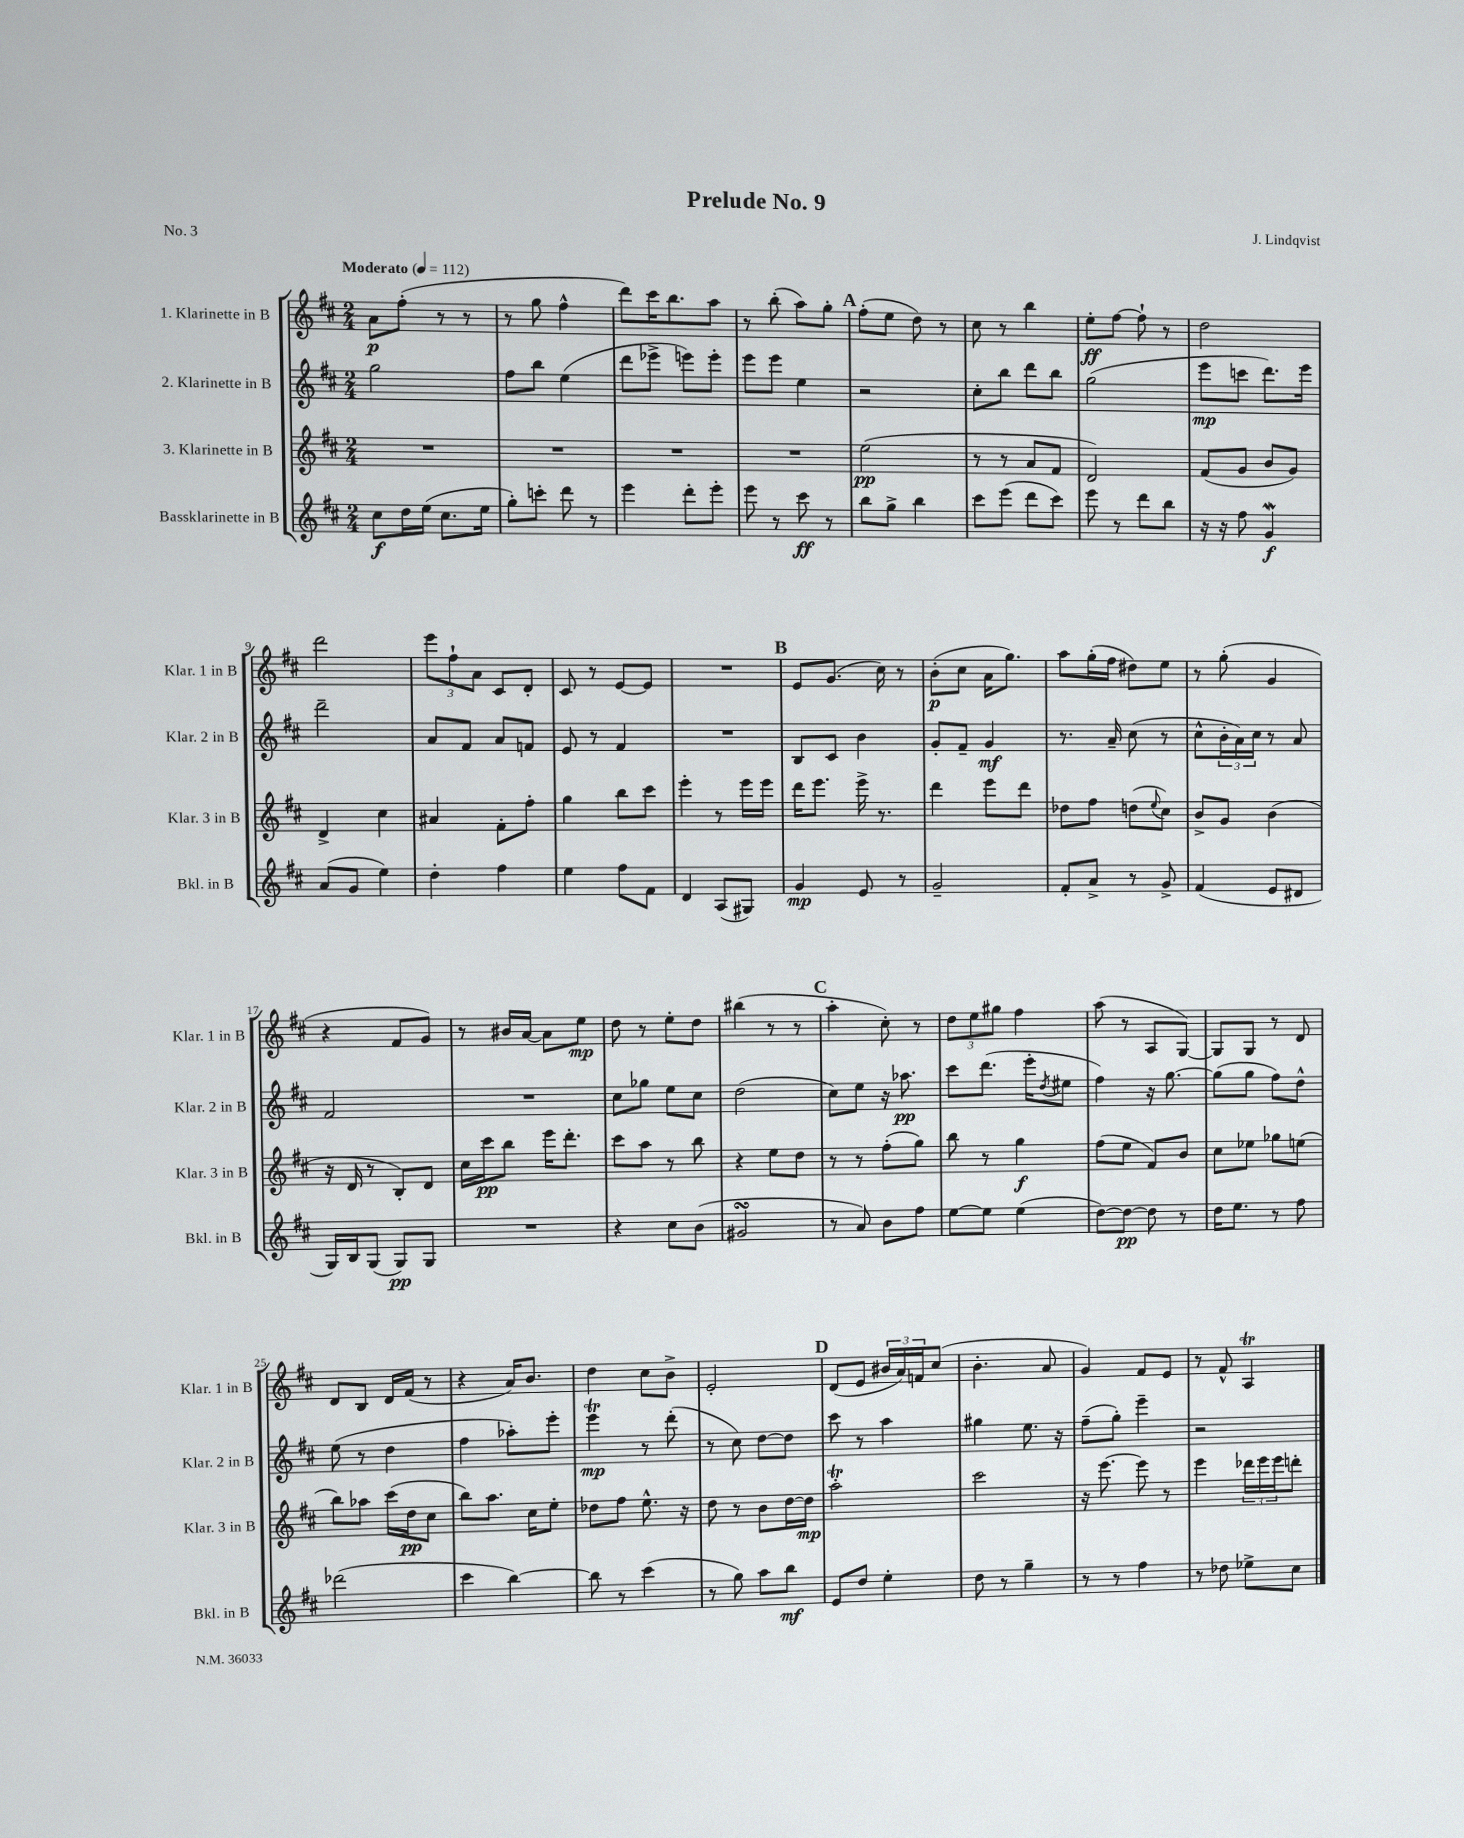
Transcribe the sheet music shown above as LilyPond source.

\header { title = "Prelude No. 9" composer = "J. Lindqvist" piece = "No. 3" }
<<
\new StaffGroup <<
\new Staff = "s0" \with { instrumentName = "1. Klarinette in B" shortInstrumentName = "Klar. 1 in B" } {
    \clef treble \key d \major \numericTimeSignature \time 2/4 \tempo "Moderato" 4 = 112
    a'8\p fis''8-.( r8 r8 |
    r8 g''8 fis''4-^ |
    d'''8) cis'''16 b''8. a''8 |
    r8 b''8-.( a''8) g''8-. |
    \mark \markup { \bold "A" } fis''8-.( e''8 d''8) r8 |
    cis''8 r8 b''4 |
    e''8-.\ff fis''8~ fis''8-! r8 |
    d''2 |
    d'''2 |
    \tuplet 3/2 { e'''8 fis''8-! a'8 } cis'8 d'8-. |
    cis'8 r8 e'8~ e'8 |
    R2 |
    \mark \markup { \bold "B" } e'8 g'8.( cis''16) r8 |
    b'8-.\p( cis''8 a'16 g''8.) |
    a''8 g''16-.( fis''16 dis''8) e''8 |
    r8 g''8-.( g'4 |
    r4 fis'8 g'8) |
    r8 bis'16 a'16~ a'8 e''8\mp |
    d''8 r8 e''8-. d''8 |
    bis''4( r8 r8 |
    \mark \markup { \bold "C" } a''4-. cis''8-.) r8 |
    \tuplet 3/2 { d''8 e''8 gis''8 } fis''4 |
    a''8( r8 a8 g8~) |
    g8 g8 r8 d'8 |
    d'8 b8 d'16 fis'16( r8 |
    r4 a'16) b'8. |
    d''4 cis''8 b'8-> |
    e'2-. |
    \mark \markup { \bold "D" } d'8( e'8 \tuplet 3/2 { bis'16 a'16) f'16 } cis''8( |
    b'4.-. a'8 |
    g'4) fis'8 e'8 |
    r8 fis'8-^ a4\trill \bar "|." |
}
\new Staff = "s1" \with { instrumentName = "2. Klarinette in B" shortInstrumentName = "Klar. 2 in B" } {
    \clef treble \key d \major \numericTimeSignature \time 2/4
    g''2 |
    fis''8 b''8 e''4( |
    d'''8 ees'''8-> e'''8) e'''8-. |
    e'''8 e'''8 e''4 |
    \mark \markup { \bold "A" } r2 |
    cis''8-. b''8 d'''8 b''8 |
    g''2( |
    e'''8\mp c'''8 d'''8.) e'''16 |
    d'''2-- |
    a'8 fis'8 a'8 f'8 |
    e'8 r8 fis'4 |
    R2 |
    \mark \markup { \bold "B" } b8 cis'8 b'4 |
    g'8-. fis'8-- g'4\mf |
    r8. a'16-- cis''8( r8 |
    cis''8-^ \tuplet 3/2 { b'16-. a'16) cis''16 } r8 a'8 |
    fis'2 |
    R2 |
    cis''8 ges''8 e''8 cis''8 |
    d''2( |
    \mark \markup { \bold "C" } cis''8) e''8 r16 aes''8.\pp |
    cis'''8 d'''8.( e'''16-. \acciaccatura { d''8 } eis''8 |
    fis''4) r16 g''8.~ |
    g''8( g''8 fis''8) d''8-^ |
    e''8( r8 d''4 |
    fis''4 aes''8-.) e'''8-. |
    e'''4\trill\mp r8 d'''8-.( |
    r8 cis''8) d''8~ d''8 |
    \mark \markup { \bold "D" } cis'''8 r8 a''4 |
    gis''4 e''8. r16 |
    fis''8--( g''8-.) e'''4-- |
    r2 \bar "|." |
}
\new Staff = "s2" \with { instrumentName = "3. Klarinette in B" shortInstrumentName = "Klar. 3 in B" } {
    \clef treble \key d \major \numericTimeSignature \time 2/4
    R2 |
    R2 |
    R2 |
    R2 |
    \mark \markup { \bold "A" } e''2\pp( |
    r8 r8 a'8 fis'8 |
    d'2) |
    fis'8( g'8 b'8 g'8) |
    d'4-> cis''4 |
    ais'4 fis'8-. fis''8-. |
    g''4 b''8 cis'''8 |
    e'''4-. r8 e'''16 e'''16 |
    \mark \markup { \bold "B" } d'''16 e'''8. e'''16-> r8. |
    d'''4 e'''8 d'''8 |
    des''8 fis''8 d''8( \appoggiatura { e''8 } cis''8) |
    b'8-> g'8 b'4( |
    r16 d'16 r8 b8-.) d'8 |
    cis''16 cis'''16\pp b''8 e'''16 d'''8.-. |
    cis'''8 a''8 r8 b''8 |
    r4 e''8 d''8 |
    \mark \markup { \bold "C" } r8 r8 fis''8-.( g''8) |
    b''8 r8 g''4\f |
    fis''8( e''8 fis'8) b'8 |
    cis''8 ees''8 ges''8 e''8( |
    b''8) aes''8 cis'''16( d''16\pp cis''8 |
    b''8) a''8. cis''16 e''8-. |
    des''8 fis''8 e''8.-^ r16 |
    d''8 r8 b'8 d''16~ d''16\mp |
    \mark \markup { \bold "D" } a''2-.\trill |
    cis'''2 |
    r16 e'''8.~ e'''8 r8 |
    e'''4 \tuplet 3/2 { des'''16 e'''16 e'''16 } d'''8-. \bar "|." |
}
\new Staff = "s3" \with { instrumentName = "Bassklarinette in B" shortInstrumentName = "Bkl. in B" } {
    \clef treble \key d \major \numericTimeSignature \time 2/4
    cis''8\f d''16 e''16( cis''8. e''16 |
    g''8-.) c'''8-. d'''8 r8 |
    e'''4 d'''8-. e'''8-. |
    e'''8 r8 cis'''8\ff r8 |
    \mark \markup { \bold "A" } b''8 g''8-> b''4 |
    cis'''8 e'''8( d'''8 cis'''8) |
    e'''8 r8 d'''8 b''8 |
    r16 r16 fis''8 g'4\mordent\f |
    a'8( g'8 e''4) |
    d''4-. fis''4 |
    e''4 fis''8 fis'8 |
    d'4 a8( gis8) |
    \mark \markup { \bold "B" } g'4\mp e'8 r8 |
    g'2-- |
    fis'8-. a'8-> r8 g'8-> |
    fis'4( e'8 dis'8 |
    g16) b16 g8( g8\pp) g8 |
    R2 |
    r4 cis''8 b'8( |
    gis'2\turn |
    \mark \markup { \bold "C" } r8 a'8) b'8 fis''8 |
    e''8~ e''8 e''4( |
    d''8~) d''8~\pp d''8 r8 |
    d''16 e''8. r8 fis''8 |
    des'''2( |
    cis'''4 b''4~) |
    b''8 r8 cis'''4( |
    r8 g''8) a''8 b''8\mf |
    \mark \markup { \bold "D" } e'8 d''8 e''4-. |
    d''8 r8 g''4-- |
    r8 r8 fis''4 |
    r8 des''8 ees''8-> cis''8 \bar "|." |
}
>>
>>
